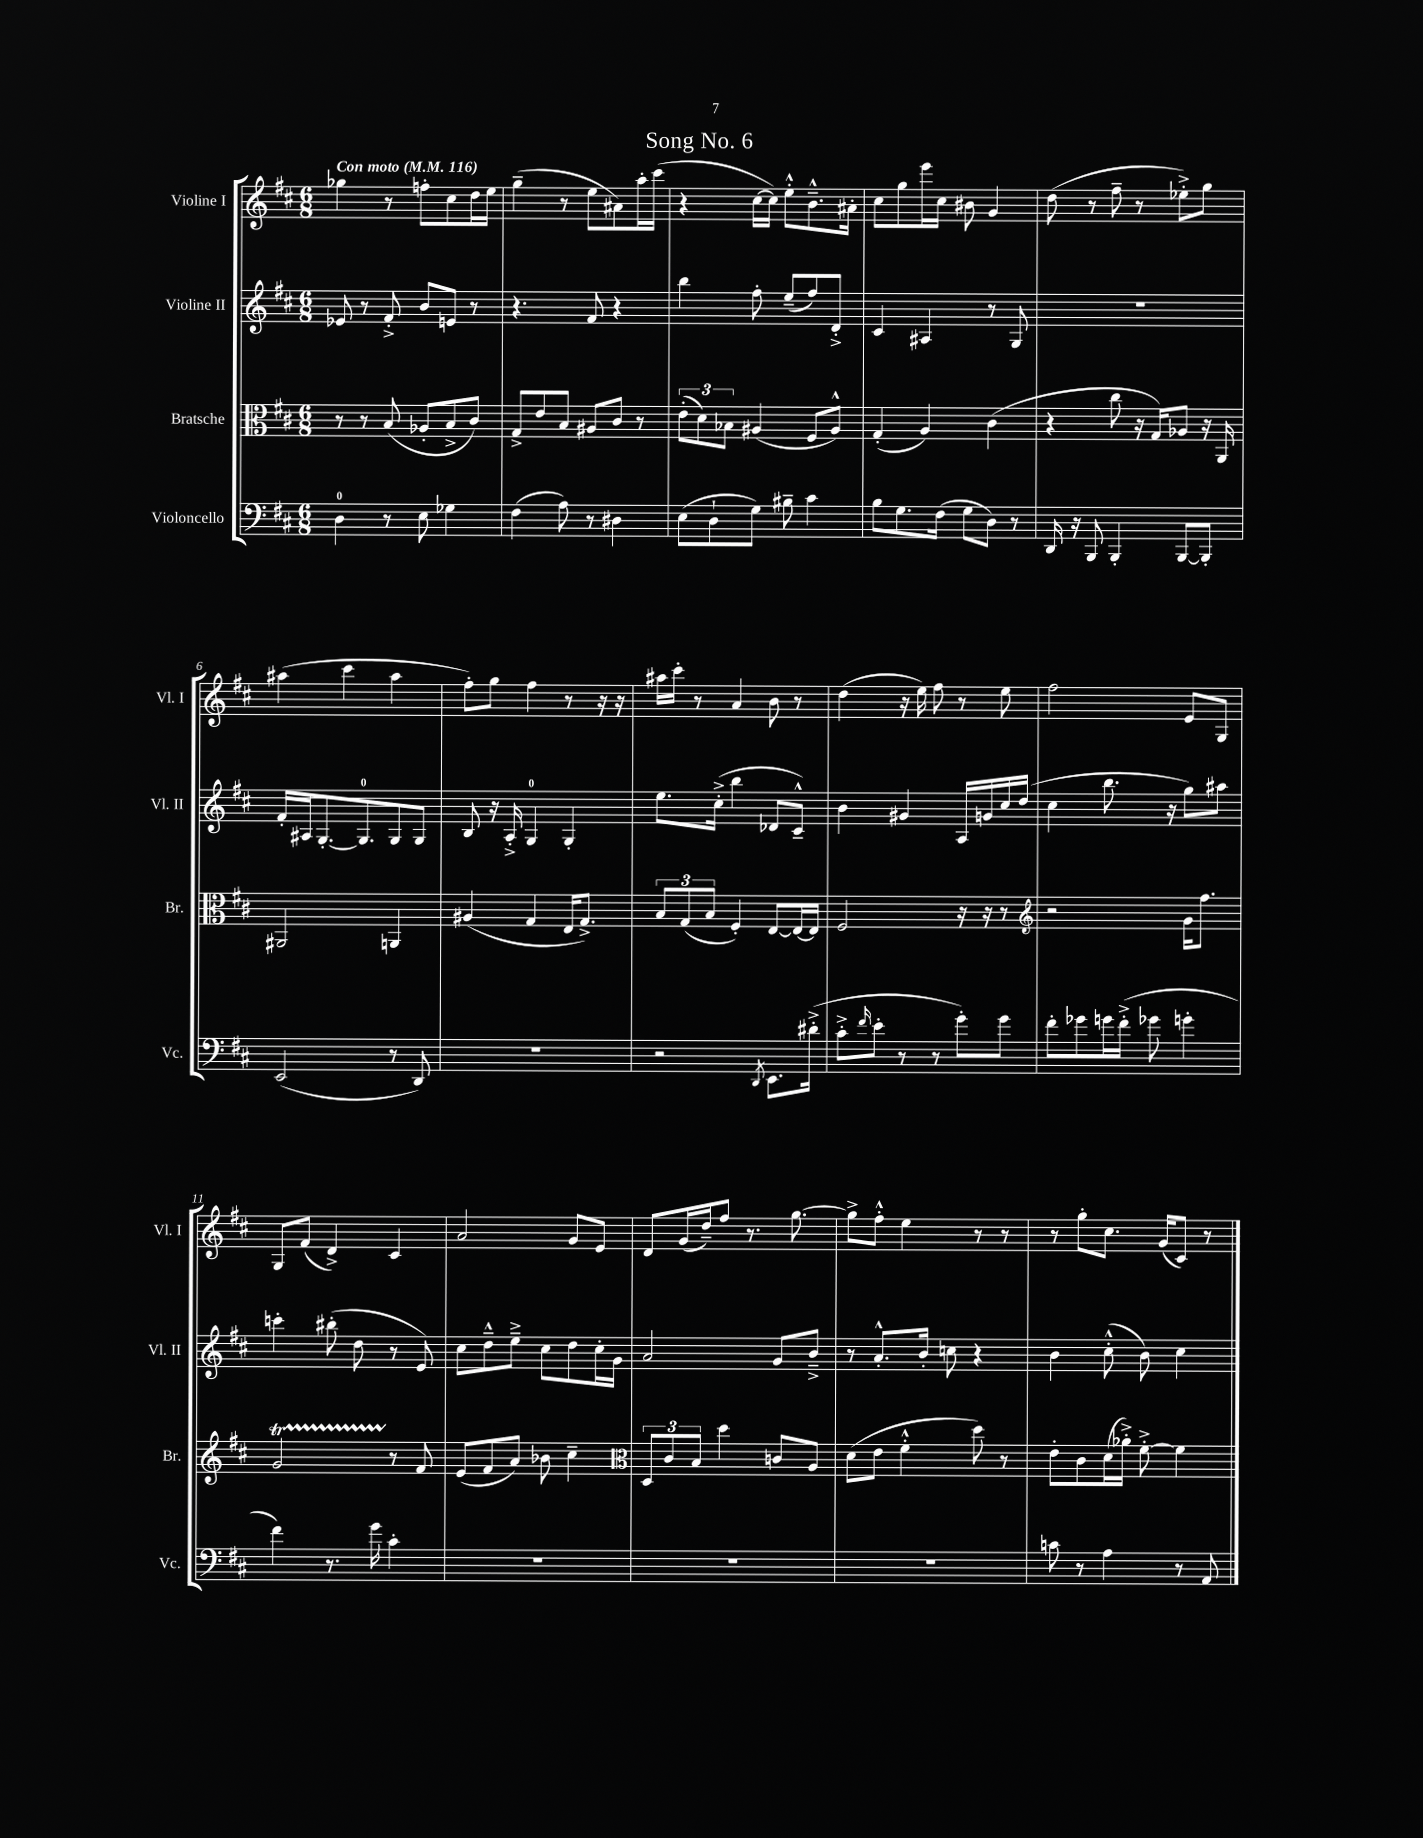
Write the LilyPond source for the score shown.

\header { title = "Song No. 6" }
<<
\new StaffGroup <<
\new Staff = "s0" \with { instrumentName = "Violine I" shortInstrumentName = "Vl. I" } {
    \clef treble \key d \major \numericTimeSignature \time 6/8 \tempo "Con moto" 4 = 116
    ges''4 r8 f''8-. cis''8 d''16 e''16 |
    g''4--( r8 e''8 ais'8) a''16-. cis'''16( |
    r4 cis''16~ cis''16) e''8-.-^ b'8.---^ ais'16-. |
    cis''8 g''8 e'''16 cis''16 bis'8 g'4 |
    d''8( r8 fis''8-- r8 ees''8-.->) g''8 |
    ais''4( cis'''4 ais''4 |
    fis''8-.) g''8 fis''4 r8 r16 r16 |
    ais''16 cis'''16-. r8 a'4 b'8 r8 |
    d''4( r16 e''16) fis''8 r8 e''8 |
    fis''2 e'8 g8 |
    g8 fis'8( d'4->) cis'4 |
    a'2 g'8 e'8 |
    d'8 g'16( d''16--) fis''8 r8. g''8.~ |
    g''8-> fis''8-.-^ e''4 r8 r8 |
    r8 g''8-. cis''8. g'16( cis'8) r8 \bar "|." |
}
\new Staff = "s1" \with { instrumentName = "Violine II" shortInstrumentName = "Vl. II" } {
    \clef treble \key d \major \numericTimeSignature \time 6/8
    ees'8 r8 fis'8-.-> b'8 e'8 r8 |
    r4. fis'8 r4 |
    b''4 fis''8-. e''8--( fis''8) d'8-.-> |
    cis'4 ais4 r8 g8 |
    R2. |
    fis'16-. ais16 g8.~-. g8.-0 g8 g8 |
    b8 r16 a16-.-> g4-0 g4-. |
    e''8. cis''16-.->( b''4 des'8 cis'8---^) |
    b'4 gis'4 a16 g'16 cis''16 d''16( |
    cis''4 b''8. r16 g''8) ais''8 |
    c'''4-. bis''8-.( d''8 r8 e'8) |
    cis''8 d''8---^ e''8---> cis''8 d''8 cis''16-. g'16 |
    a'2 g'8 b'8---> |
    r8 a'8.-.-^ b'16-. c''8 r4 |
    b'4 cis''8-.-^( b'8) cis''4 \bar "|." |
}
\new Staff = "s2" \with { instrumentName = "Bratsche" shortInstrumentName = "Br." } {
    \clef alto \key d \major \numericTimeSignature \time 6/8
    r8 r8 b8( aes8-. b8-> cis'8) |
    g8-> e'8 b8 ais8 cis'8 r8 |
    \tuplet 3/2 { e'8-.( d'8) bes8 } ais4( fis8 ais8-^) |
    g4-.( a4) cis'4( |
    r4 cis''8 r16 g16) aes8 r16 a,16 |
    ais,2 a,4 |
    ais4( g4 e16 g8.->) |
    \tuplet 3/2 { b8 g8( b8 } fis4-.) e8~ e16~ e16 |
    fis2 r16 r16 r8 |
    \clef treble r2 g'16 fis''8. |
    g'2\startTrillSpan r8\stopTrillSpan fis'8 |
    e'8( fis'8 a'8) bes'8 cis''4-- |
    \clef alto \tuplet 3/2 { d8 cis'8 b8 } d''4 c'8 a8 |
    d'8( e'8 fis'4-.-^ d''8) r8 |
    e'8-. cis'8 d'16( aes'16-.->) fis'8~-.-> fis'4 \bar "|." |
}
\new Staff = "s3" \with { instrumentName = "Violoncello" shortInstrumentName = "Vc." } {
    \clef bass \key d \major \numericTimeSignature \time 6/8
    d4-0 r8 e8 ges4 |
    fis4( a8) r8 dis4 |
    e8( d8-! g8) bis8-- cis'4 |
    b8 g8. fis16( g8 d8) r8 |
    d,16 r16 b,,8 b,,4-. b,,8~ b,,8-. |
    e,2( r8 d,8) |
    R2. |
    r2 \acciaccatura { d,8 } e,8. dis'16-.->( |
    cis'8-.-> \grace { fis'16 } e'8-. r8 r8 g'8-.) g'8 |
    fis'8-. ges'8 g'16 fis'16-.->( ges'8 g'4-. |
    fis'4) r8. g'16 cis'4-. |
    R2. |
    R2. |
    R2. |
    c'8 r8 a4 r8 a,8 \bar "|." |
}
>>
>>
